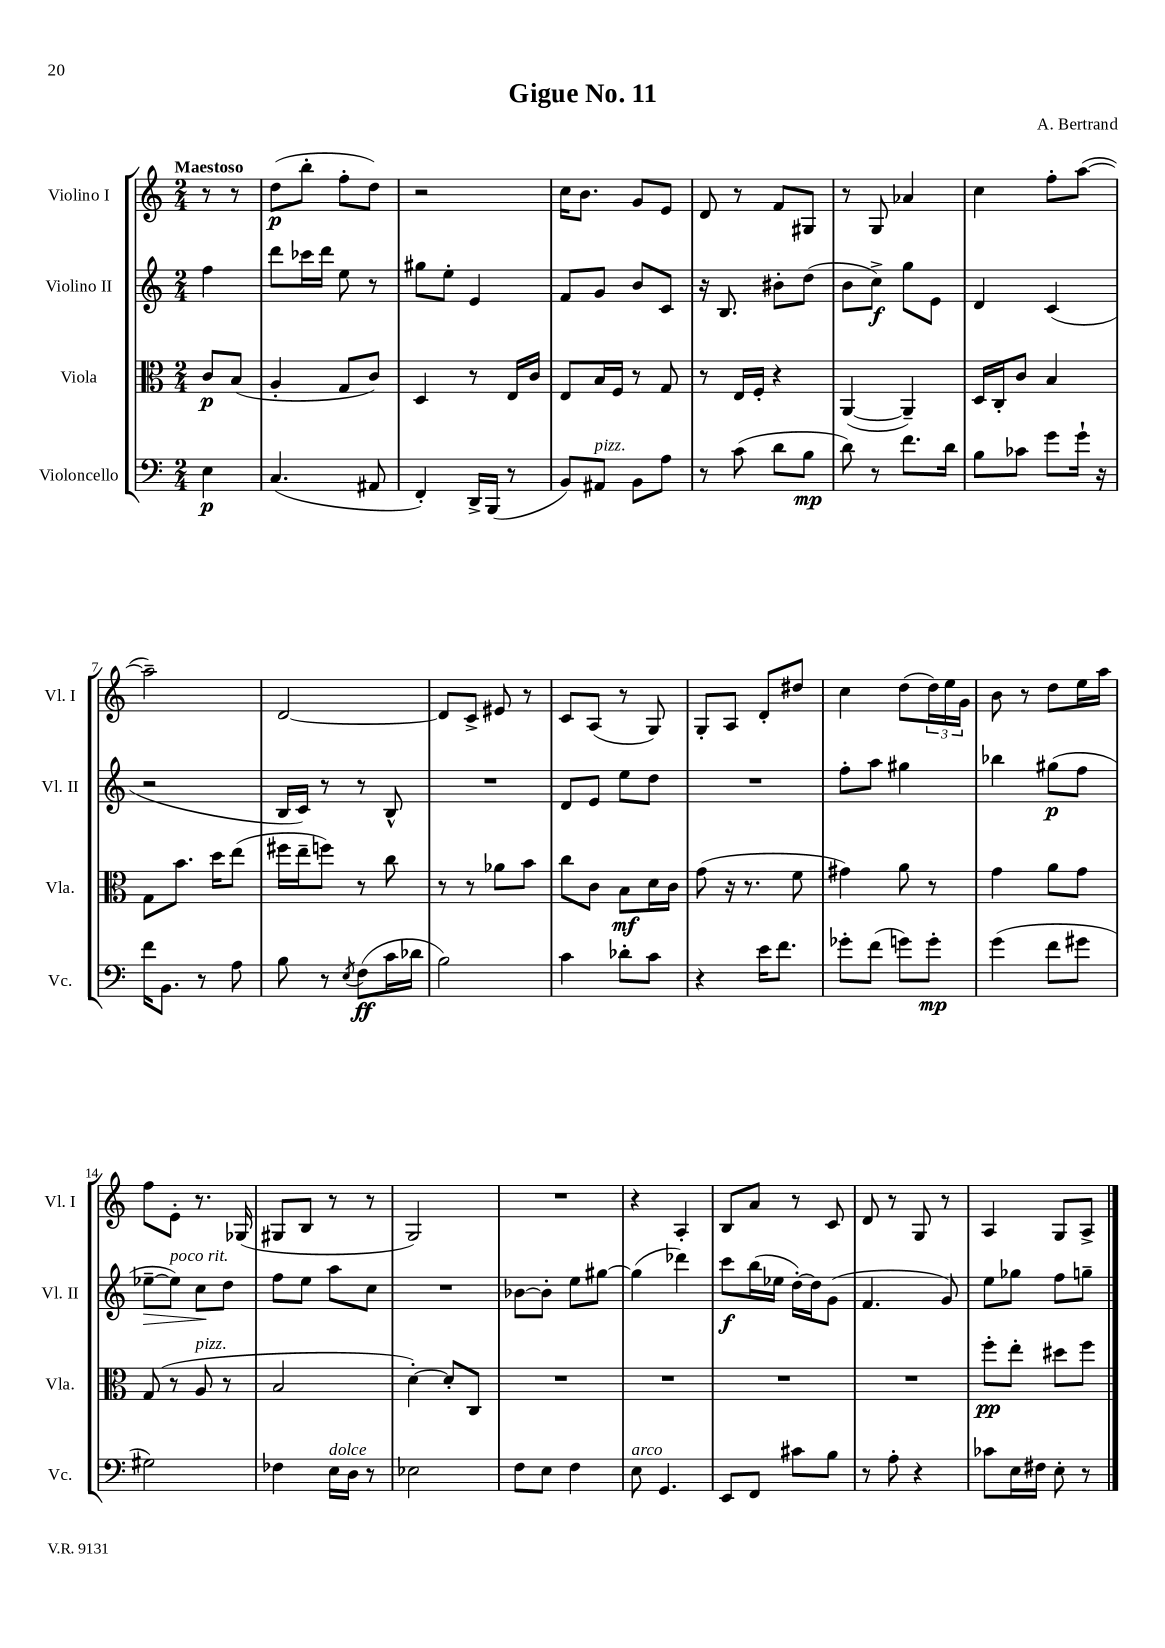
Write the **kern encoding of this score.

**kern	**kern	**kern	**kern
*staff4	*staff3	*staff2	*staff1
*clefF4	*clefC3	*clefG2	*clefG2
*k[]	*k[]	*k[]	*k[]
*M2/4	*M2/4	*M2/4	*M2/4
4E\	8c/L	4ff\	8r
.	(8B/J	.	8r
=	=	=	=
(4.C/	4A'/	8ddd\L	(8dd\L
.	.	16ccc-\L	8bb'\J
.	.	16ddd\JJ	.
.	8G/L	8ee\	8ff'\L
8AA#/	8c/J)	8r	8dd\J)
=	=	=	=
4FF'/)	4D/	8gg#\L	2r
.	.	8ee'\J	.
16DD^/LL	8r	4e/	.
(16BBB/JJ	.	.	.
8r	16E/LL	.	.
.	16c/JJ	.	.
=	=	=	=
8BB/L)	8E/L	8f/L	16cc\LK
.	.	.	8.b\J
8AA#/J	16B/L	8g/J	.
.	16F/JJ	.	.
8BB\L	8r	8b/L	8g/L
8A\J	8G/	8c/J	8e/J
=	=	=	=
8r	8r	16r	8d/
.	.	8.B/	.
(8c\	16E/LL	.	8r
.	16F'/JJ	.	.
8d\L	4r	8b#'\L	8f/L
8B\J	.	(8dd\J	8G#/J
=	=	=	=
8d\)	([4AA/	8b\L	8r
8r	.	8cc^\J)	8G/
8.f\L	4AA~/])	8gg\L	4a-/
.	.	8e\J	.
16d\Jk	.	.	.
=	=	=	=
8B\L	16D/LL	4d/	4cc\
.	16C'/J	.	.
8c-\J	8c/J	.	.
8g\L	4B/	(4c/	8ff'\L
16g`\Jk	.	.	([8aa\J
16r	.	.	.
=	=	=	=
16f\LK	8G\L	2r	2aa~\])
8.BB\J	.	.	.
.	8.b\J	.	.
8r	.	.	.
.	16dd\LK	.	.
8A\	(8ee\J	.	.
=	=	=	=
8B\	16ff#\LL	16B/LL	[2d/
.	16ee~\J	16c/JJ)	.
8r	8ff\J)	8r	.
8qE/	.	.	.
(8F\L	8r	8r	.
16c\L	8cc\	8B^^/	.
16d-\JJ	.	.	.
=	=	=	=
2B\)	8r	2r	8d/]L
.	8r	.	8c^/J
.	8a-\L	.	8e#/
.	8b\J	.	8r
=	=	=	=
4c\	8cc\L	8d/L	8c/L
.	8c\J	8e/J	(8A/J
8d-'\L	8B\L	8ee\L	8r
8c\J	16d\L	8dd\J	8G/)
.	16c\JJ	.	.
=	=	=	=
4r	(8g\	2r	8G'/L
.	16r	.	8A/J
.	8.r	.	.
16e\LK	.	.	8d'/L
8.f\J	.	.	.
.	8f\	.	8dd#/J
=	=	=	=
8g-'\L	4g#\)	8ff'\L	4cc\
(8f\J	.	8aa\J	.
8g\L)	8a\	4gg#\	(8dd\L
8g'\J	8r	.	24dd\L)
.	.	.	24ee\
.	.	.	24g\JJ
=	=	=	=
(4g\	4g\	4bb-\	8b\
.	.	.	8r
8f\L	8a\L	(8gg#\L	8dd\L
8g#\J	8g\J	8ff\J	16ee\L
.	.	.	16aa\JJ
=	=	=	=
2G#\)	(8G/	[8ee-~\L	8ff\L
.	8r	8ee-\]J)	8e'\J
.	8A/	8cc\L	8.r
.	8r	8dd\J	.
.	.	.	(16G-/
=	=	=	=
4F-\	2B/	8ff\L	8G#/L
.	.	8ee\J	8B/J
16E\LL	.	8aa\L	8r
16D\JJ	.	.	.
8r	.	8cc\J	8r
=	=	=	=
2E-\	[4d'\)	2r	2G/)
.	8d'/]L	.	.
.	8C/J	.	.
=	=	=	=
8F\L	2r	[8b-\L	2r
8E\J	.	8b-'\]J	.
4F\	.	8ee\L	.
.	.	[8gg#\J	.
=	=	=	=
8E\	2r	(4gg#\]	4r
4.GG/	.	.	.
.	.	4ddd-\)	4A'/
=	=	=	=
8EE/L	2r	8ccc\L	8B/L
8FF/J	.	(16bb\L	8a/J
.	.	16ee-\JJ	.
8c#\L	.	[16dd'\LL)	8r
.	.	16dd\]J	.
8B\J	.	(8g\J	8c/
=	=	=	=
8r	2r	4.f/	8d/
8A'\	.	.	8r
4r	.	.	8G/
.	.	8g/)	8r
=	=	=	=
8c-\L	8ff'\L	8ee\L	4A/
16E\L	8ee'\J	8gg-\J	.
16F#\JJ	.	.	.
8E'\	8dd#\L	8ff\L	8G/L
8r	8ff\J	8gg~\J	8A^/J
==	==	==	==
*-	*-	*-	*-
